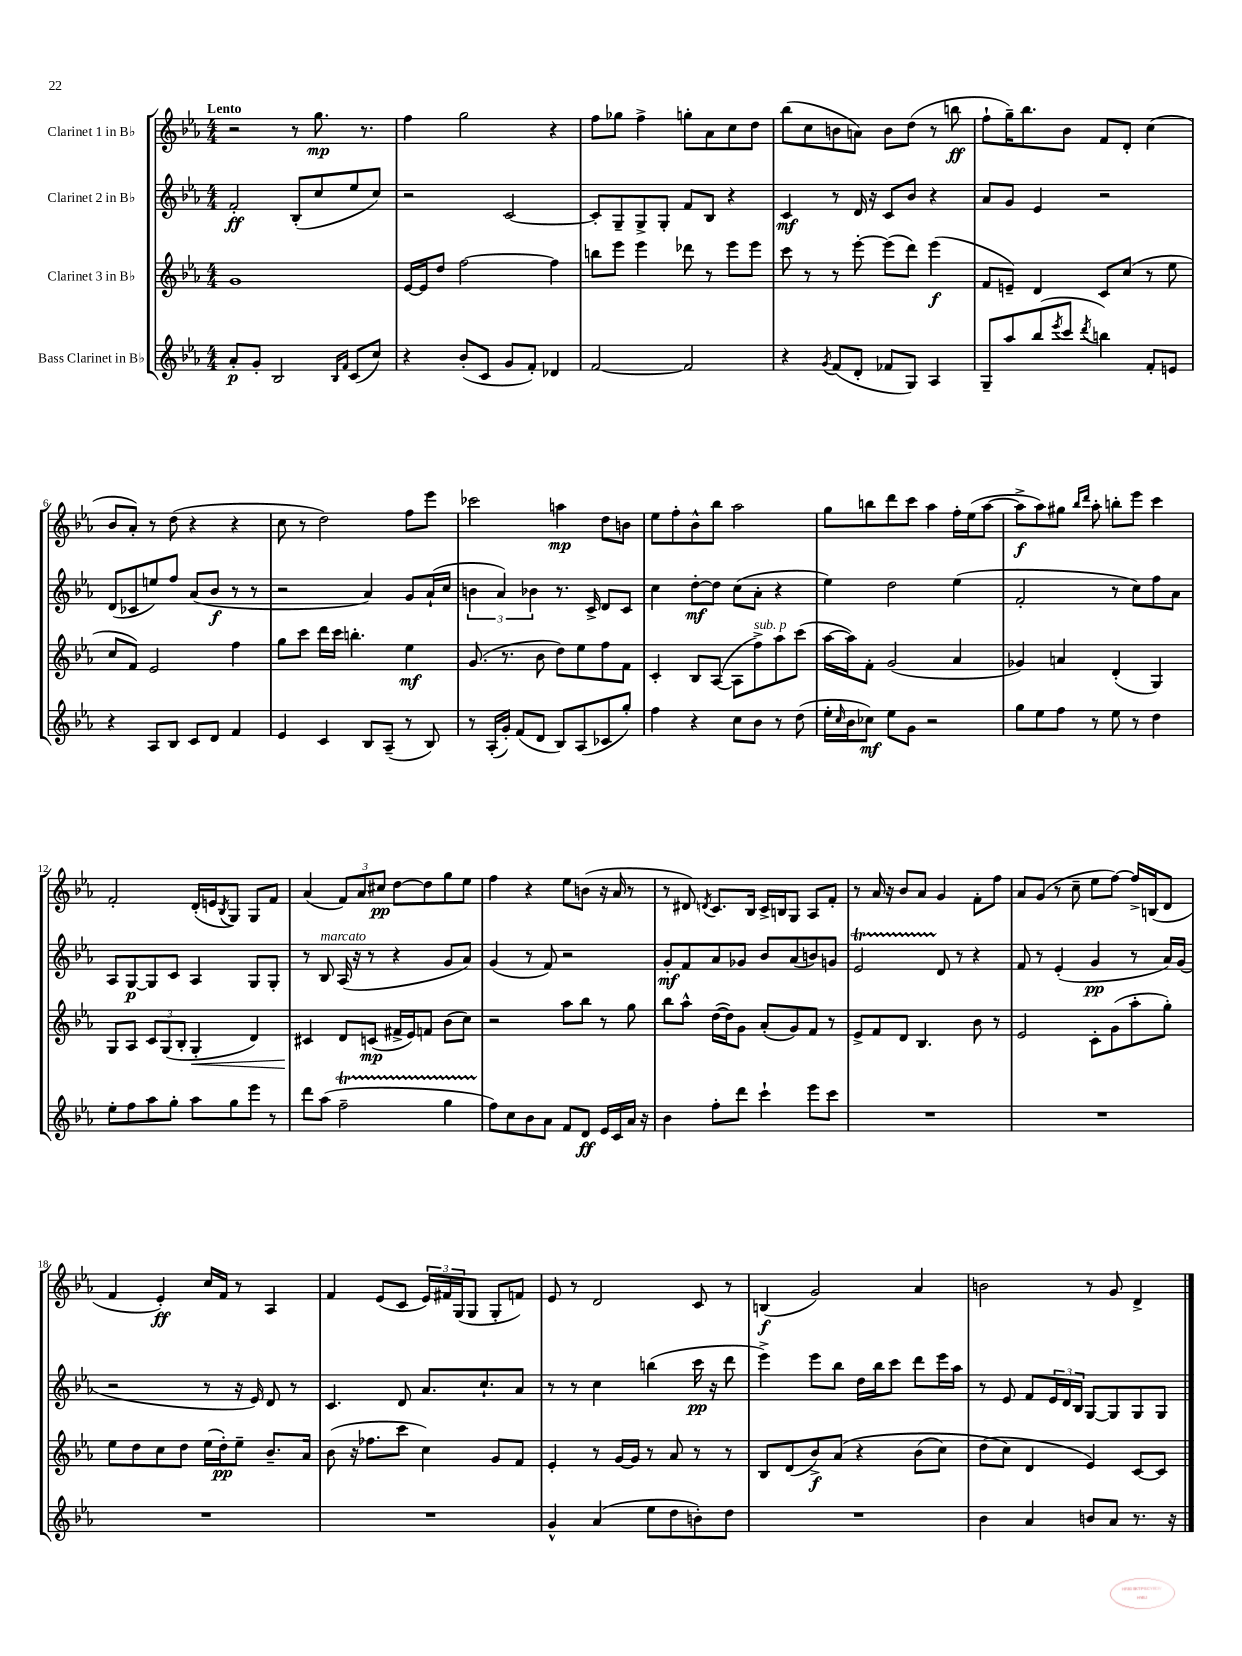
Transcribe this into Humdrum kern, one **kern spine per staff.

**kern	**kern	**kern	**kern
*staff4	*staff3	*staff2	*staff1
*clefG2	*clefG2	*clefG2	*clefG2
*k[b-e-a-]	*k[b-e-a-]	*k[b-e-a-]	*k[b-e-a-]
*M4/4	*M4/4	*M4/4	*M4/4
8a-'	1g	2f'	2r
8g'	.	.	.
2B-	.	.	.
.	.	(8B-'	8r
.	.	8cc	8.gg
16qqB-	.	.	.
16qqf	.	.	.
(8c	.	8ee-	.
.	.	.	8.r
8cc)	.	8cc)	.
=	=	=	=
4r	[16e-	2r	4ff
.	16e-]	.	.
.	8dd	.	.
(8b-'	[2ff	.	2gg
8c	.	.	.
8g	.	[2c	.
8f')	.	.	.
4d-	4ff]	.	4r
=	=	=	=
[2f	8bb	8c']	8ff
.	8eee-	8G~	8gg-
.	4eee-	8G^	4ff^
.	.	8G'	.
2f]	8ddd-	8f	8gg'
.	8r	8B-	8a-
.	8eee-	4r	8cc
.	8eee-	.	8dd
=	=	=	=
4r	8ccc	4c	(8bb-
.	8r	.	8cc
8qg	.	.	.
(8f	8r	8r	8b
8d'	[8eee-'	16d	8a)
.	.	16r	.
8f-	(8eee-]	8c	8b
8G)	8ddd)	8b-	(8dd
4A-	(4eee-	4r	8r
.	.	.	8bb
=	=	=	=
8G~	8f	8a-	8ff`
8aa-	8e~)	8g	16gg~)
.	.	.	8.bb-
(8bb-	4d	4e-	.
8qeee-	.	.	.
8ccc	.	.	8b-
8qddd	.	.	.
4bb)	8c	2r	8f
.	(8cc	.	8d'
8f'	8r	.	(4cc
8e	8ee-	.	.
=	=	=	=
4r	8cc	(8d	8b-
.	8f)	8c-	8a-')
8A-	2e-	8ee)	8r
8B-	.	8ff	(8dd
8c	.	(8a-	4r
8d	.	8b-	.
4f	4ff	8r	4r
.	.	8r	.
=	=	=	=
4e-	8gg	2r	8cc
.	8ccc	.	8r
4c	16ddd	.	2dd)
.	16ccc	.	.
.	4.bb'	.	.
8B-	.	4a-)	.
(8A-~	.	.	.
8r	4ee-	8g	8ff
8B-)	.	(16a-`	8eee-
.	.	16cc	.
=	=	=	=
8r	(8.g	6b	2ccc-
(16A-'	.	.	.
.	.	6a-)	.
16g')	8.r	.	.
(8f	.	.	.
.	.	6b-	.
8d	8b-	.	.
8B-)	8dd)	8.r	4aa
(8A-	8ee-	.	.
.	.	16c^	.
8c-	8ff	8d	8dd
8gg')	8f	8c	8b
=	=	=	=
4ff	4c'	4cc	8ee-
.	.	.	8ff'
4r	8B-	[8dd'	8b-^^
.	([8A-	8dd]	8bb-
8cc	8A-]	(8cc	2aa-
8b-	8ff^)	8a-'	.
8r	8aa-	4r	.
(8dd	(8ccc	.	.
=	=	=	=
16ee-'	[16aa-	4ee-)	8gg
16qqcc	.	.	.
16b-	16aa-])	.	.
8cc-)	8f'	.	8bb
8ee-	(2g	2dd	8ddd
8g	.	.	8ccc
2r	.	.	4aa-
.	4a-	(4ee-	16ff'
.	.	.	(16ee-
.	.	.	[8aa-
=	=	=	=
8gg	4g-)	2f'	8aa-^]
8ee-	.	.	8aa-)
8ff	4a	.	8gg#
.	.	.	16qqbb-
.	.	.	16qqddd
8r	.	.	8aa-'
8ee-	(4d'	8r	8bb'
8r	.	8cc)	8eee-
4dd	4G)	8ff	4ccc
.	.	8a-	.
=	=	=	=
8ee-'	8G	8A-	2f'
8ff	8A-	[8G	.
8aa-	12c	8G]	.
.	(12G	.	.
8gg'	.	8c	.
.	12B-'	.	.
8aa-	4G'	4A-	(16d'
.	.	.	16e
.	.	.	8qB-
8gg	.	.	8G)
8eee-	4d)	8G	8G
8r	.	8G'	8f
=	=	=	=
8ddd	4c#	8r	(4a-
(8aa-	.	8B-	.
2ff~	8d	(16A-	12f)
.	.	16r	.
.	.	.	12a-
.	(8c	8r	.
.	.	.	12cc#
.	16f#^	4r	[8dd
.	16e-)	.	.
.	8f	.	8dd]
4gg	(8b-	8g	8gg
.	8cc)	8a-)	8ee-
=	=	=	=
8ff)	2r	(4g	4ff
8cc	.	.	.
8b-	.	8r	4r
8a-	.	8f)	.
8f	8aa-	2r	8ee-
8d	8bb-	.	(8b
16e-	8r	.	16r
16c	.	.	16a-
16a-	8gg	.	8r
16r	.	.	.
=	=	=	=
4b-	8bb-	8g'	8r
.	8aa-^^	8f	8d#)
.	.	.	8qd
8ff'	([16dd	8a-	8.c
.	16dd])	.	.
8ddd	8g	8g-	.
.	.	.	16B-
4ccc`	(8a-'	8b-	16c^
.	.	.	16B
.	8g)	(8a-	8G
8eee-	8f	8b)	8A-
8ccc	8r	8g	8f'
=	=	=	=
1r	8e-^	2e-	8r
.	8f	.	16a-
.	.	.	16r
.	8d	.	8b-
.	4.B-	.	8a-
.	.	8d	4g
.	.	8r	.
.	8b-	4r	8f'
.	8r	.	8ff
=	=	=	=
1r	2e-	8f	8a-
.	.	8r	(8g
.	.	(4e-'	8r
.	.	.	8cc~
.	8c'	4g	8ee-
.	(8g	.	[8ff)
.	8aa-'	8r	16ff^]
.	.	.	(16B
.	8gg')	16a-)	8d
.	.	(16g	.
=	=	=	=
1r	8ee-	2r	4f
.	8dd	.	.
.	8cc	.	4e-')
.	8dd	.	.
.	(16ee-	8r	16cc
.	16dd')	.	16f
.	8ee-~	16r	8r
.	.	16e-)	.
.	8.b-~	8d	4A-
.	.	8r	.
.	16a-	.	.
=	=	=	=
1r	(8b-	4.c	4f
.	16r	.	.
.	8.ff-	.	.
.	.	.	(8e-
.	8ccc	8d	8c
.	4cc)	8.a-	24e-)
.	.	.	24f#
.	.	.	(24G
.	.	.	8G
.	.	8.cc`	.
.	8g	.	8G'
.	8f	8a-	8f)
=	=	=	=
4g^^	4e-'	8r	8e-
.	.	8r	8r
(4a-	8r	4cc	2d
.	[16g	.	.
.	16g]	.	.
8ee-	8r	(4bb	.
8dd	8a-	.	.
8b')	8r	16ccc	8c
.	.	16r	.
8dd	8r	8ddd	8r
=	=	=	=
1r	8B-	4eee-^)	(4B
.	(8d	.	.
.	8b-^)	8eee-	2g)
.	&(8a-	8bb-	.
.	4r	16dd	.
.	.	16bb-	.
.	.	8ccc	.
.	(8b-	8ddd	4a-
.	8cc)	16eee-	.
.	.	16aa-	.
=	=	=	=
4b-	(8dd	8r	2b
.	8cc&)	8e-	.
4a-	4d	8f	.
.	.	24e-	.
.	.	24d	.
.	.	24B-	.
8b	4e-)	[8G	8r
8a-	.	8G]	8g
8.r	[8c	8G	4d^
.	8c]	8G	.
16r	.	.	.
==	==	==	==
*-	*-	*-	*-
